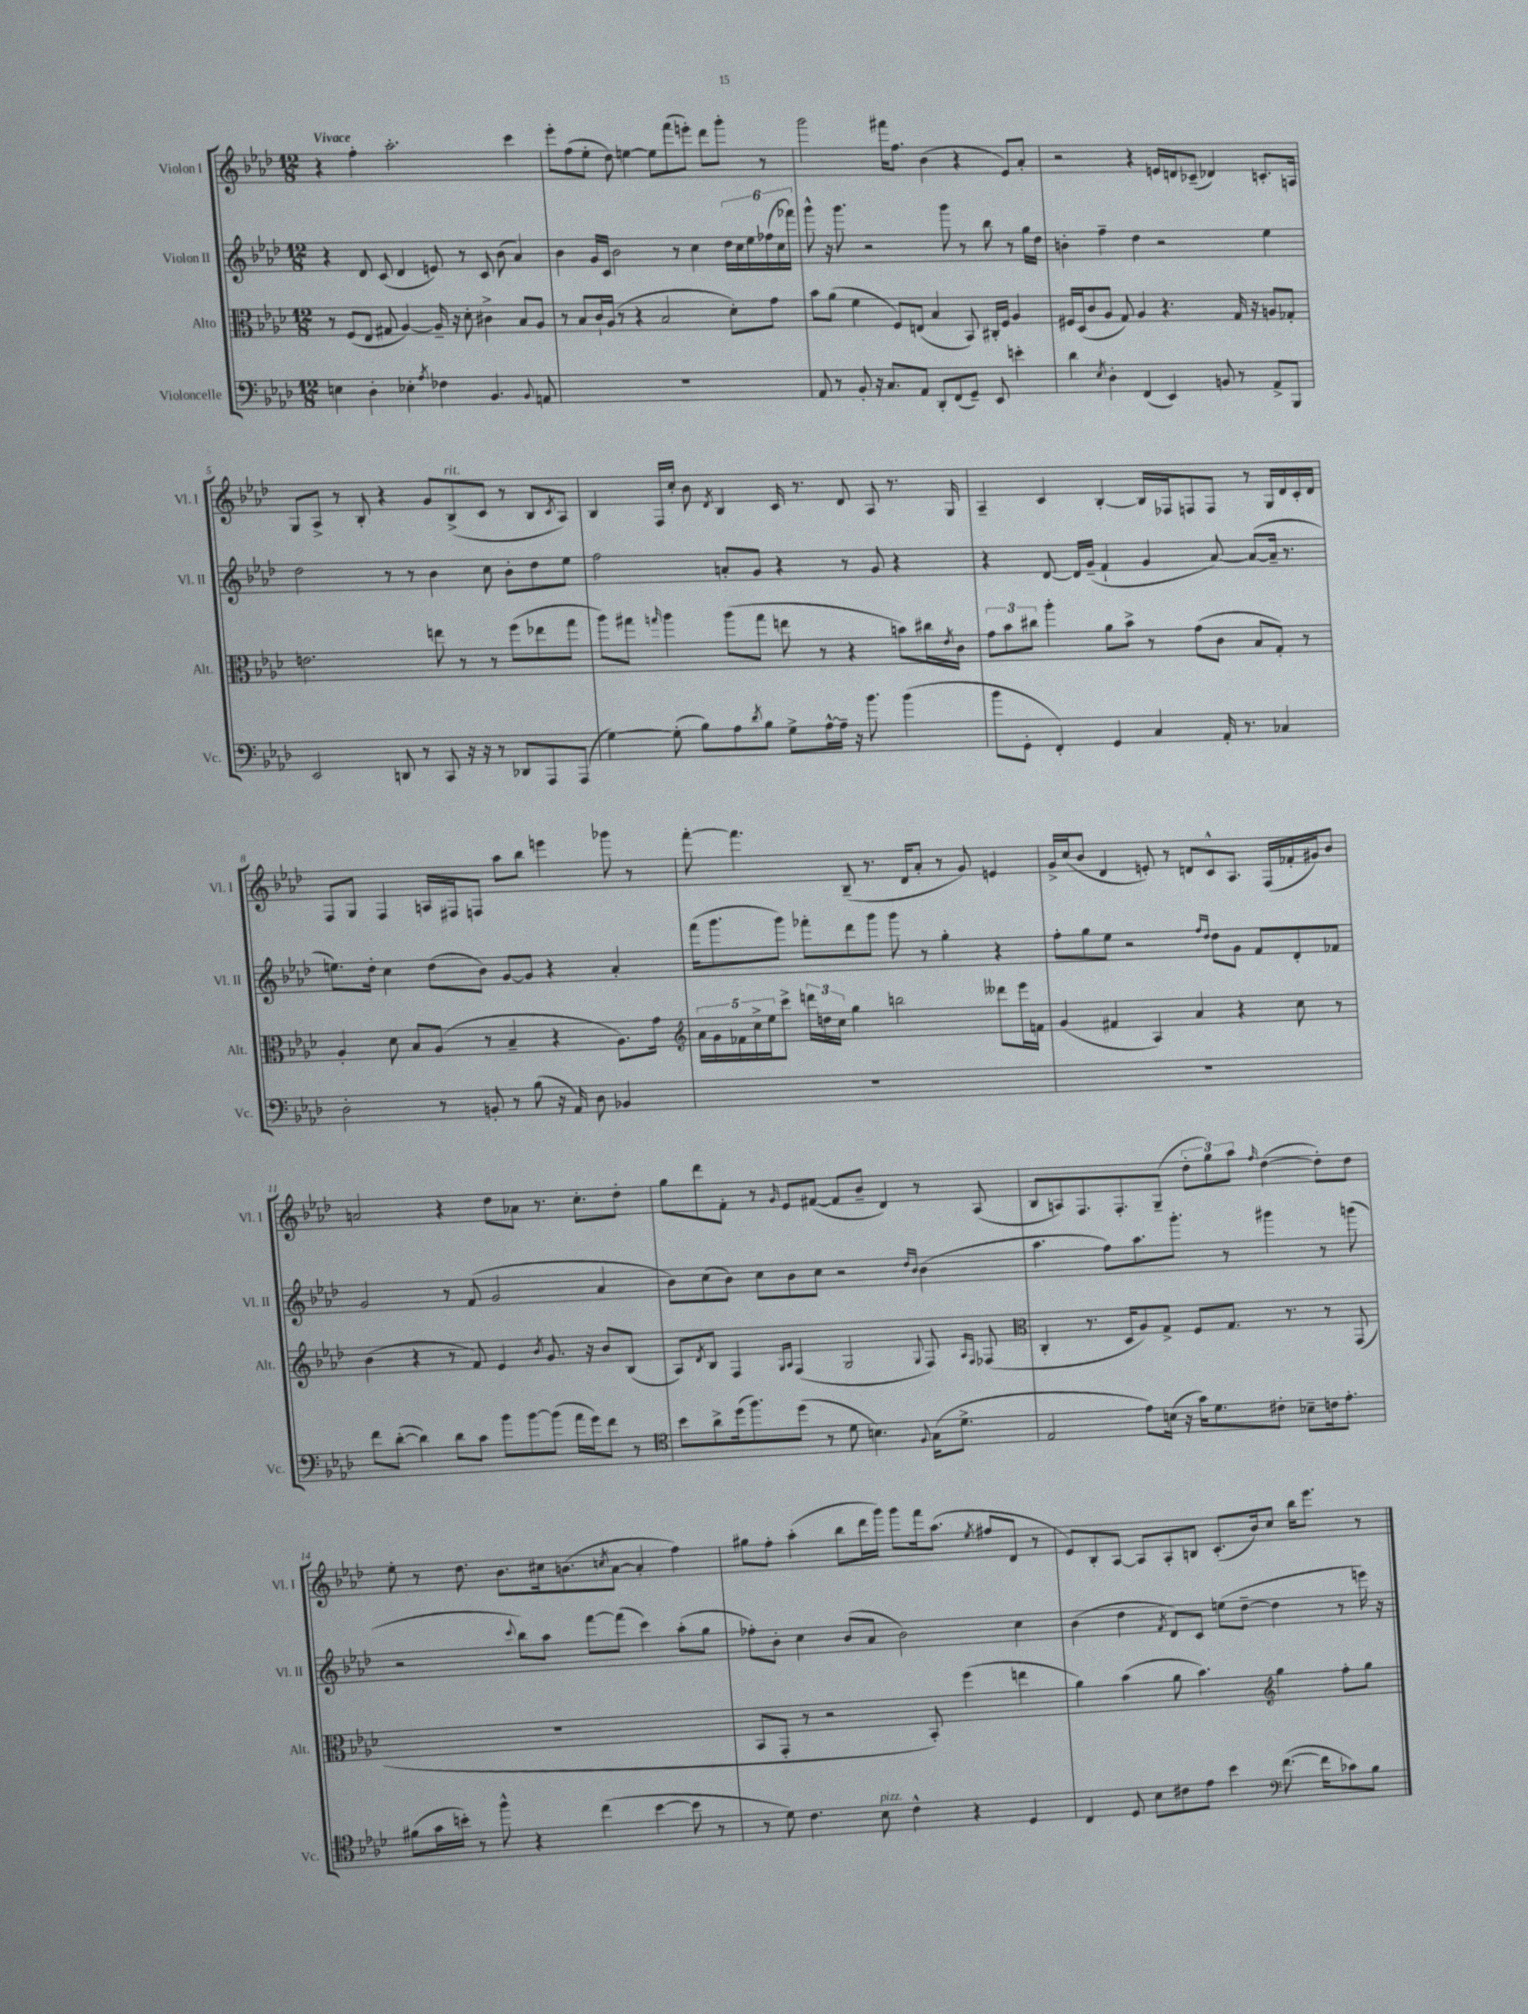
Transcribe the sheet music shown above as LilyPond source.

<<
\new StaffGroup <<
\new Staff = "s0" \with { instrumentName = "Violon I" shortInstrumentName = "Vl. I" } {
    \clef treble \key aes \major \numericTimeSignature \time 12/8 \tempo "Vivace"
    r4 f''4-. aes''2.-. c'''4 |
    ees'''8-. f''8( ees''8-. des''8) e''4~ e''8 f'''8( e'''8-.) des'''8 g'''8-. r8 |
    g'''2 fis'''16 f''8. bes'4( r4 ees'8) aes'8-. |
    r2 r4 e'16 d'16 ces'8--( des'4) c'8.-. a16 |
    g8 aes8-> r8 bes8-. r4 g'8 bes8->^\markup { \italic "rit." }( c'8 r8 bes8 \acciaccatura { c'8 } aes8) |
    bes4 f16 c''16-. bes'8 \acciaccatura { des'8 } bes4 c'16 r8. des'8 aes8 r8. g16 |
    aes4-- c'4 bes4~-. bes16 fes16 f8 f8 r8 g16 des'16 c'16-. des'16 |
    f8 g8 f4 a16 fis16 f8 aes''8 bes''8 e'''4 ges'''8 r8 |
    f'''8~-. f'''4. bes8--( r8. des'16 aes'8-. r8 g'8) e'4 |
    g'16-> c''16( bes'8 des'4 e'8-.) r8 d'8 c'8-^ aes8. f16( fes'16-. gis'16) bes'8 |
    a'2 r4 des''8 aes'8 r8. c''8.-. des''8-. |
    g''8 des'''8 f'8-. r8 \grace { g'16 } ees'8 fis'8~( fis'8 bes'8-- des'4) r8 aes8( |
    bes8 a8) f8. f8.-. g8--( \tuplet 3/2 { des''8-. g''8) aes''8 } \grace { f''16 } des''4~( des''8-.) des''8 |
    ees''8-. r8 des''8. bes'8. cis''16 b'8.( \acciaccatura { c''8 } aes'8~ aes'4-. f''4) |
    gis''8 f''8-. aes''4-.( bes''8 des'''16 g'''16) g'''8 f'''16 aes''8.( \acciaccatura { ees''8 } fis''8 des'8 r8 |
    ees'8) bes8-. aes8~ aes8 aes8-. b8 c'8.-.( bes'16) c''8 bes''16 ees'''8. r8 \bar "|." |
}
\new Staff = "s1" \with { instrumentName = "Violon II" shortInstrumentName = "Vl. II" } {
    \clef treble \key aes \major \numericTimeSignature \time 12/8
    r4 des'8 c'8( des'4 e'8) r8 c'8 bes'8( aes'4) |
    bes'4 g'16 c'16 bes'2 r8 c''4 \tuplet 6/4 { des''16 c''16 ees''16 fes''16( c''16 fes'''16) } |
    g'''8-^ r16 g'''8. r2 g'''8 r8 bes''8 r8 g''16 des''16 |
    b'4-. f''4-- des''4 r2 ees''4 |
    des''2 r8 r8 bes'4 c''8 bes'8-. des''8 ees''8 |
    f''2 a'8-. g'8 r4 r8 g'8 r4 |
    r4 des'8~ des'16 g'16--( f'4-! g'4 aes'8~) aes'8~( aes'16-- r8. |
    e''8.) des''16-. c''4 des''8( bes'8) g'8~ g'8 r4 aes'4-. |
    f'''16( g'''8. g'''8) fes'''8-. des'''8 g'''8 g'''8 r8 g''4-. r4 |
    f''8-. g''8 ees''8 r2 \grace { f''16 des''16 } des''8 g'8 f'8 des'8-. fes'8 |
    g'2 r8 f'8( g'2 aes'4 |
    bes'8) c''8( bes'8) c''8 bes'8 c''8 r2 \grace { des''16 bes'16 } bes'4( |
    aes''4. f''8) aes''8. g'''8.-. r8 gis'''4 r8 g'''8( |
    r2 \appoggiatura { c'''8 } bes''8) aes''8 f'''8~ f'''8( c'''4) aes''8-.( g''8 |
    fes''8-.) bes'8-. c''4 bes'8( aes'8 bes'2) c''4 |
    bes'4( des''4 \acciaccatura { f'8 } des'8) c'8 e''8( des''8~-- des''4 r8 e'''16) r16 \bar "|." |
}
\new Staff = "s2" \with { instrumentName = "Alto" shortInstrumentName = "Alt." } {
    \clef alto \key aes \major \numericTimeSignature \time 12/8
    r8 f8( ees8 gis8 aes4~) aes16-- r16 des'8-. cis'4-> bes8 aes8 |
    r8 bes8 c'16-! aes16( r8 r4 bes2 des'8-.) g'8 |
    bes'8 aes'8( f'4 f8) e8( bes4 bes,8) cis16-. f16 aes4 |
    fis16 des16( c'8 aes8 g8) aes4 r4. g16 r16 a8 ges8-. |
    e'2. e''8 r8 r8 f''8( ees''8 g''8 |
    aes''8) gis''8 \grace { g''16 } aes''4 aes''8( g''8 e''8 r8 r4 b'8) cis''16 \acciaccatura { ees'8 } c'16 |
    \tuplet 3/2 { g'8 bes'8 cis''8 } aes''4-. aes'8 bes'8-> r8 g'8( c'8 bes8 g8-.) r8 |
    aes4-. des'8 bes8 aes8( r8 bes4-- r4 aes8.) g'16 |
    \clef treble \tuplet 5/4 { aes'16 g'16 fes'16 c''16-> ees''16 } c'''8-> \tuplet 3/2 { d'''16 d''16 c''16 } g''4 b''2 deses'''8 ees'''16 f'16 |
    g'4( fis'4 aes4) aes'4 r4 c''8 r8 |
    bes'4( r4 r8 f'8) ees'4 \acciaccatura { bes'8 } g'8. r16 bes'8 bes8( |
    aes8) \acciaccatura { des'8 } bes8 f4 \grace { g16 aes16 } f4( g2 \appoggiatura { g8 } f8) \grace { aes16 f16 } fes8( |
    \clef alto c4-. r8. des16 aes8) g8-> f8 g8. r8. r8 g,8( |
    R1. |
    bes,8 g,8-. r8 r2 bes,8-.) f''4( e''4 |
    aes'4) bes'4( aes'8 bes'4.) \clef treble g''4 f''8-. g''8 \bar "|." |
}
\new Staff = "s3" \with { instrumentName = "Violoncelle" shortInstrumentName = "Vc." } {
    \clef bass \key aes \major \numericTimeSignature \time 12/8
    e4 des4-. ees4-. \acciaccatura { aes8 } fes4 bes,4. \appoggiatura { bes,8 } a,8 |
    R1. |
    aes,8 r8 bes,8-. r16 c8. aes,8 des,8-. f,8( g,8--) ees,8 e'4-. |
    des'4 \acciaccatura { ees8 } des4-. f,4( ees,4) b,8 r8 aes,8-> bes,,8 |
    ees,2 d,8 r8 c,8 r16 r16 r8 des,8 aes,,8 aes,,8( |
    g4~) g8-.( bes8) aes8 \acciaccatura { des'8 } bes8 g8-> aes16~-^ aes16-- r16 bes'8. bes'4( |
    bes'8 g,8-. f,4-.) g,4 c4 aes,16-. r8. ces4 |
    des2-. r8 b,8-. r8 bes8( r16 aes,16) des8 bes,4 |
    R1. |
    R1. |
    f'8 des'8~-.( des'4) des'8 c'8 bes'8 bes'8~ bes'8( aes'16 g'16) f'8 r8 |
    \clef tenor bes'8 aes'8-> des''16( f''8.) des''8( r8 des'8 b4.) \appoggiatura { f8 } g16( des'8.-> |
    ees2 ees'8) b16( r16 g'16) des'8. cis'8-. bes8-- c'16 ees'8.-. |
    fis'8( g'16 b'16-.) r8 f''8-^ r4 c''4( b'4~ b'8 r8 |
    r8 des'8) c'4. bes8^\markup { \italic "pizz." } c'4-^ r4 des4 |
    c4 des8 bes8 cis'8 ees'8 bes'4 \clef bass f'8.~( f'16 ces'8) bes8 \bar "|." |
}
>>
>>
